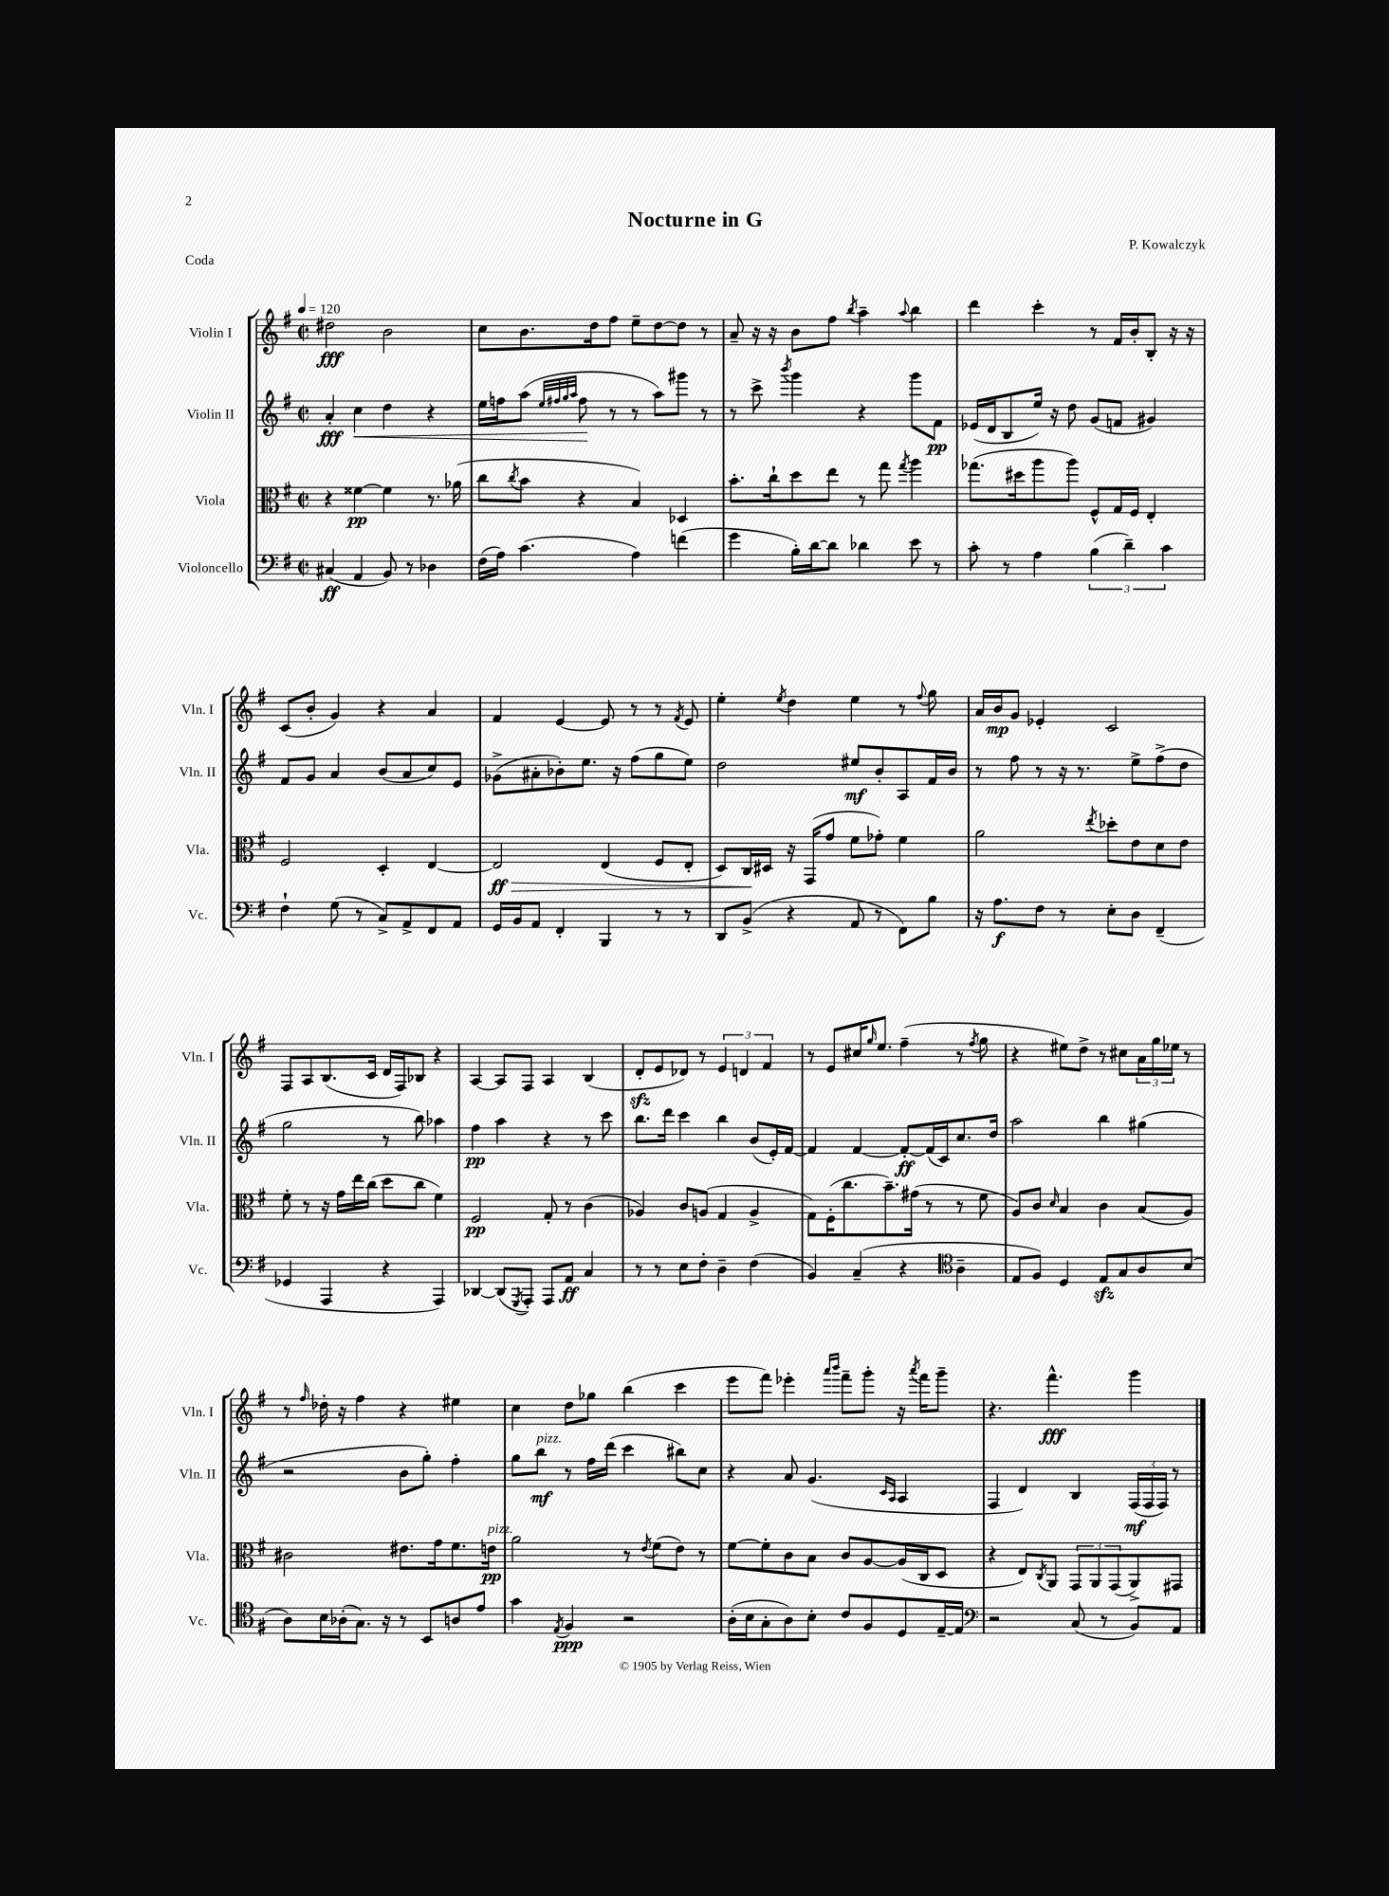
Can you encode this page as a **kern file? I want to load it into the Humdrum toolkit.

**kern	**kern	**kern	**kern
*staff4	*staff3	*staff2	*staff1
*clefF4	*clefC3	*clefG2	*clefG2
*k[f#]	*k[f#]	*k[f#]	*k[f#]
*M2/2	*M2/2	*M2/2	*M2/2
*met(c|)	*met(c|)	*met(c|)	*met(c|)
*MM120	*MM120	*MM120	*MM120
(4C#	4r	4a'	2dd#
4AA	[4f##	4cc	.
8BB)	4f##]	4dd	2b
8r	.	.	.
4D-	8.r	4r	.
.	(16a-	.	.
=	=	=	=
(16F#	8cc	16ee	8cc
16A)	.	16ff	.
.	8qcc	.	.
(4.c	8b	(8aa	8.b
.	.	32qqee	.
.	.	32qqff#	.
.	.	32qqgg	.
.	.	32qqaa	.
.	4r	8ff#	.
.	.	.	16dd
.	.	8r	8ff#
4A)	4B)	8r	8ee~
.	.	8aa)	[8dd
(4f	4D-	8ggg#	8dd]
.	.	8r	8r
=	=	=	=
4g	8.b'	8r	8a~
.	.	8ccc^	16r
.	16cc`	.	16r
.	.	8qbbb	.
16B')	8dd	4ggg	8b
[16d	.	.	.
8d]	8ee	.	8ff#
.	.	.	8qbb
4d-	8r	4r	4aa~
.	8gg	.	.
.	8qgg	.	8qqaa
8e	4aa	8ggg	4bb
8r	.	8f#	.
=	=	=	=
8c'	(8.gg-	(16e-	4ddd
.	.	16d	.
8r	.	8B	.
.	16dd#	.	.
4A	8aa	16ee)	4ccc'
.	.	16r	.
.	8aa)	8dd	.
(6B	8F#^^	(8g	8r
.	16G	8f	16f#
6d~)	.	.	.
.	16F#	.	16b'
.	4E'	4g#)	8B'
6c	.	.	.
.	.	.	16r
.	.	.	16r
=	=	=	=
4F#`	2F#	8f#	(8c
.	.	8g	8b'
(8G	.	4a	4g)
8r	.	.	.
8C^)	4D'	(8b	4r
8AA^	.	8a	.
8FF#	[4E	8cc)	4a
8AA	.	8e	.
=	=	=	=
16GG	2E]	(8g-^	4f#
16BB	.	.	.
8AA	.	8a#'	.
4FF#'	.	8b-')	[4e
.	.	8.ee	.
4BBB	(4E	.	8e]
.	.	16r	.
.	.	(8ff#	8r
8r	8F#	8gg	8r
.	.	.	8qf#
8r	8E'	8ee)	8e
=	=	=	=
8DD	8D)	2dd	4ee'
(8BB^	16C	.	.
.	16D#	.	.
.	.	.	8qee
4r	16r	.	4dd
.	(16GG	.	.
.	8g	.	.
8AA	8f#	8ee#	4ee
8r	8g-')	8b'	.
8FF#)	4f#	8A	8r
.	.	.	8qqff#
8B	.	16f#	8gg
.	.	16b	.
=	=	=	=
16r	2a	8r	16a
8.A	.	.	16b
.	.	8ff#	8g
8F#	.	8r	4e-'
8r	.	16r	.
.	.	8.r	.
.	8qee	.	.
8E'	8dd-'	.	2c
8D	8e	8ee^	.
(4FF#~	8d	(8ff#^	.
.	8e	8dd	.
=	=	=	=
4GG-	8f#'	2gg	8F#
.	8r	.	8A
4AAA	16r	.	(8.B
.	16g	.	.
.	16ee	.	.
.	(16cc	.	16c
4r	8dd	8r	16d
.	.	.	16F#)
.	8cc	8bb)	8B-
4AAA)	4f#)	4aa-	4r
=	=	=	=
[4DD-	2F#	4ff#	[4A
(8DD-]	.	4aa	8A]
8qGGG	.	.	.
8AAA')	.	.	8F#
8AAA	8G'	4r	4A
8AA	8r	.	.
4C	(4c	8r	(4B
.	.	8ccc	.
=	=	=	=
8r	4A-)	8.bb	8d'
8r	.	.	8e
.	.	16ddd	.
8E	8c	4ccc	8d-)
8F#'	(8A	.	8r
4D~	4G	4bb	6e
.	.	.	6d
(4F#	4A^	(8b	.
.	.	.	6f#
.	.	16e')	.
.	.	[16f#	.
=	=	=	=
4BB)	8G)	4f#]	8r
.	(16F#'	.	8e
.	8.cc	.	.
(4C~	.	[4f#	16cc#
.	.	.	16qqgg
.	.	.	8.ee
.	8.b~)	.	.
4r	.	8f#'_	(4ff#~
.	(16g#	.	.
.	8r	(16f#]	.
.	.	16c)	.
*clefC4	*	*	*
4A~	8r	8.cc	8r
.	.	.	8qff#
.	8f#	.	8gg
.	.	16dd	.
=	=	=	=
8E	8A)	2aa	4r
8F#)	8c	.	.
.	16qqd	.	.
4D	4B	.	8ee#)
.	.	.	8dd^
8E	4c	4bb	8r
8G	.	.	8cc#
8A	(8B	(4gg#	24a
.	.	.	24gg
.	.	.	24ee-
(8B	8A)	.	8r
=	=	=	=
8A)	2c#	2r	8r
.	.	.	16qqff#
16B	.	.	16dd-'
(16A-'	.	.	16r
8.G)	.	.	4ff#
16r	.	.	.
8r	8.e#	8b	4r
8BB	.	8gg')	.
.	16g	.	.
8A	8.f#	4ff#'	4ee#
8e	.	.	.
.	16e	.	.
=	=	=	=
4g	2a	8gg	4cc
.	.	8bb	.
8qE	.	.	.
4F#	.	8r	8dd
.	.	16ff#	8gg-
.	.	(16ddd	.
2r	8r	4ccc	(4bb
.	8qe	.	.
.	(8f#	.	.
.	8e)	8bb#)	4ccc
.	8r	8cc	.
=	=	=	=
(16A'	[8f#	4r	8eee
16B	.	.	.
8G'	8f#']	.	8fff#)
8A)	8c	8a	4eee-'
8B'	8B	(4.g	.
.	.	.	16qqaaa
.	.	.	16qqbbb
8c	8c	.	8fff#~
8F#	[8A	.	8ggg'
.	.	16qqc	.
.	.	16qqA	.
8D	(16A]	4A	16r
.	.	.	8qaaa
.	16C	.	16fff#
[16E~	8D	.	8ggg~
16E]	.	.	.
=	=	=	=
*clefF4	*	*	*
2r	4r	4F#	4.r
.	8E)	4d)	.
.	8qC	.	.
.	8AA	.	4.fff#^^
(8C	12GG	4B	.
.	12AA	.	.
8r	.	.	.
.	(12GG	.	.
8BB)	8AA^)	(24F#	4ggg
.	.	24F#	.
.	.	24F#)	.
8AA	8GG#	8r	.
==	==	==	==
*-	*-	*-	*-
